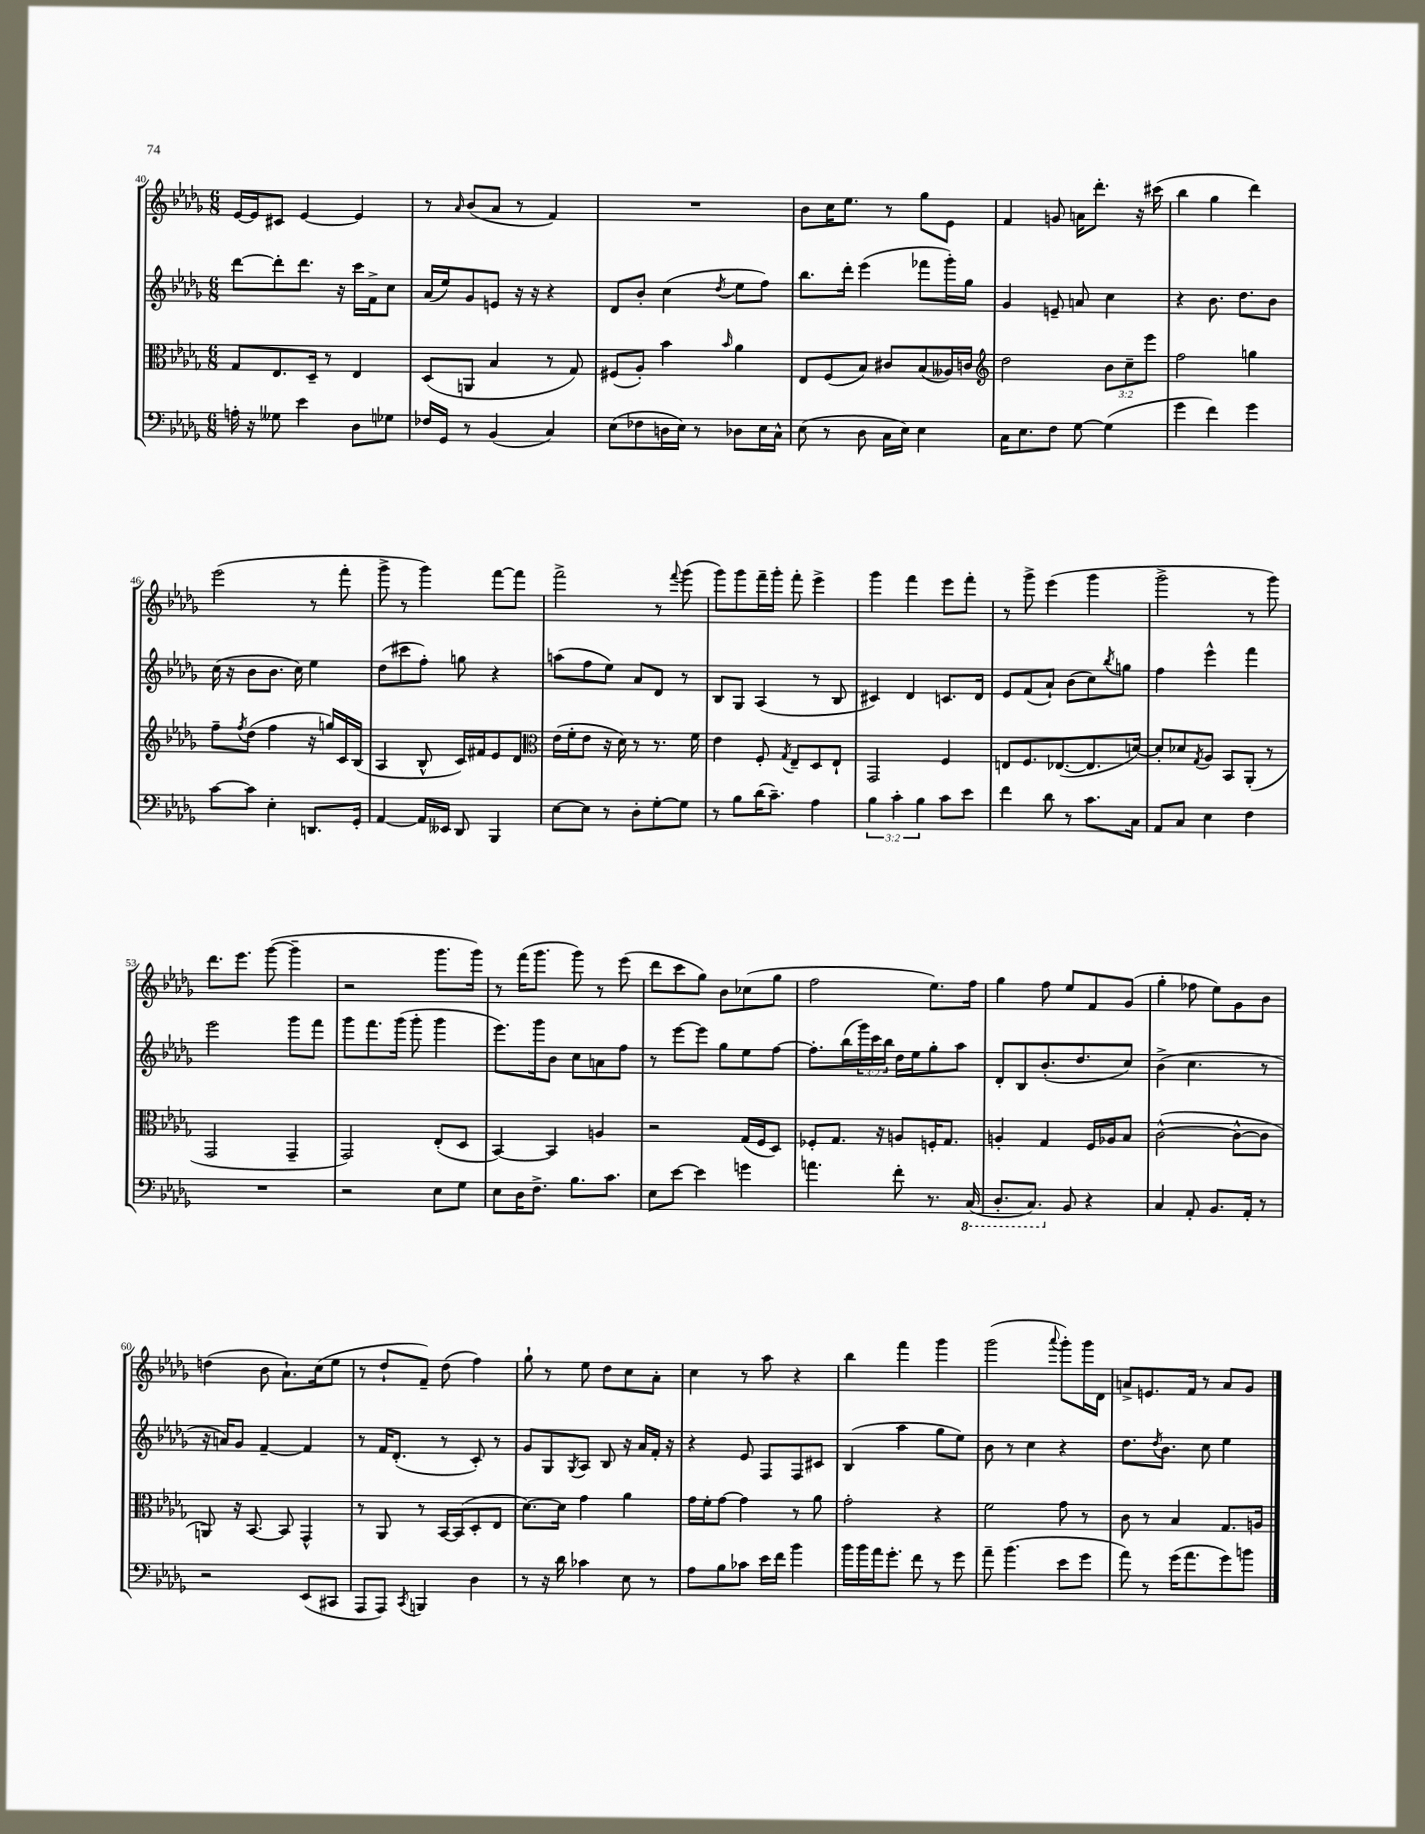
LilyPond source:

<<
\new StaffGroup <<
\new Staff = "s0" {
    \clef treble \key des \major \numericTimeSignature \time 6/8
    ees'16~ ees'16 cis'8 ees'4~ ees'4 |
    r8 \grace { aes'16 } bes'8( aes'8 r8 f'4) |
    R2. |
    bes'8 c''16 ees''8. r8 ges''8 ees'8 |
    f'4 g'8 a'16 des'''8.-. r16 cis'''16( |
    bes''4 ges''4 des'''4) |
    ees'''2( r8 f'''8-. |
    ges'''8-> r8 ges'''4) f'''8~ f'''8 |
    f'''2-> r8 \appoggiatura { f'''8 } ges'''8( |
    ges'''8) ges'''8 f'''16-- ges'''16-. f'''8-. ees'''4-> |
    ges'''4 f'''4 ees'''8 f'''8-. |
    r8 ges'''8-> ees'''4( ges'''4 |
    ges'''2-> r8 ges'''8) |
    des'''8. ees'''8. ges'''8~( ges'''4-- |
    r2 ges'''8. ges'''16) |
    r8 f'''16( ges'''8. ges'''8) r8 ees'''8( |
    des'''8 c'''8 ges''8) bes'8 ces''8( ges''8 |
    f''2 ees''8.) f''16 |
    ges''4 f''8 ees''8 f'8 ges'8( |
    ges''4-. fes''8 ees''8) ges'8 bes'8 |
    d''4( bes'8 aes'8.-!) c''16( ees''8 |
    r8 des''8-! f'8--) des''8( f''4) |
    ges''8-! r8 ees''8 des''8 c''8 aes'8-. |
    c''4 r8 aes''8 r4 |
    bes''4 f'''4 ges'''4 |
    ges'''2( \appoggiatura { aes'''8 } ges'''8-.) ges'''16 des'16 |
    a'8-> e'8. f'16 r8 a'8 ges'8 \bar "|." |
}
\new Staff = "s1" {
    \clef treble \key des \major \numericTimeSignature \time 6/8 \override Staff.TupletNumber.text = #tuplet-number::calc-fraction-text
    des'''8~ des'''8-. des'''8. r16 c'''16 f'16-> c''8 |
    aes'16( ees''16) ges'8 e'8 r16 r16 r4 |
    des'8 bes'8-. c''4( \acciaccatura { des''8 } ees''8 f''8) |
    bes''8. des'''16-. ees'''4( fes'''8 ges'''16-.) ges''16 |
    ges'4 e'8-- a'8 c''4 |
    r4 bes'8. des''8. bes'8 |
    c''16( r16 bes'8 bes'8. c''16) ees''4 |
    des''8( cis'''8 f''8-.) g''8 r4 |
    a''8( f''8 ees''8) aes'8 des'8 r8 |
    bes8 ges8 aes4( r8 bes8 |
    cis'4) des'4 c'8. des'16 |
    ees'8 f'8( aes'8-!) bes'8( c''8) \acciaccatura { bes''8 } g''8 |
    f''4 ees'''4-^ f'''4 |
    ees'''2 ges'''8 f'''8 |
    ges'''8 f'''8. ges'''16( ges'''8-. ges'''4 |
    ees'''8.) ges'''16 bes'8 c''8 a'8 f''8 |
    r8 ees'''8~ ees'''8 ges''8 ees''8 f''8~ |
    f''8.-. bes''16( \tuplet 3/2 { ges'''16) c'''16 bes''16 } des''16 ees''16 ges''8-. aes''8 |
    des'8-. bes8 bes'8.-.( des''8. c''8) |
    bes'4->( c''4. r8 |
    r16 a'16) ges'8 f'4~-- f'4 |
    r8 f'16 des'8.-.( r8 c'8-.) r8 |
    ges'8 ges8 \acciaccatura { ges8 } aes8 bes8 r16 aes'16 f'16-. r16 |
    r4 ees'8 f8 f8 cis'8 |
    bes4( aes''4 ges''8 ees''8) |
    bes'8 r8 c''4 r4 |
    des''8. \acciaccatura { des''8 } bes'8. c''8 ees''4 \bar "|." |
}
\new Staff = "s2" {
    \clef alto \key des \major \numericTimeSignature \time 6/8 \override Staff.TupletNumber.text = #tuplet-number::calc-fraction-text
    ges8 ees8. des16-- r8 ees4 |
    des8( a,8 bes4 r8 ges8) |
    fis8( aes8-.) bes'4 \grace { bes'16 } aes'4 |
    ees8 f8( bes8) cis'8 bes8( aeses16) c'16 |
    \clef treble des''2 \tuplet 3/2 { bes'8 c''8-- ees'''8 } |
    f''2 g''4 |
    f''8-- \acciaccatura { f''8 } des''8( f''4 r16 g''16) c'16 bes16( |
    aes4 bes8-^ c'16) fis'16 ees'8 des'8 |
    \clef alto ees'16( f'16-. ees'8 r16 des'16) r8 r8. f'16 |
    ees'4 f8-. \acciaccatura { ges8 } ees8-- des8 ees8-! |
    ges,2 f4 |
    e8 f8. ees8.~( ees8. d'16~) |
    d'8-. des'8 \acciaccatura { ges8 } aes8 bes,8 aes,8-.( r8 |
    ges,2 ges,4-- |
    ges,2) ees8-.( des8 |
    bes,4~) bes,4 a4 |
    r2 ges16( f16 des8) |
    fes8-. ges8. r16 a8 f16-. ges8. |
    a4-. ges4 f16 aes16 bes8 |
    c'2~-^( c'8~-^ c'8 |
    a,8) r16 bes,8.~ bes,8 ges,4-^ |
    r8 aes,8 r8 bes,16~ bes,16( des8-. ees8 |
    des'8.~) des'16 ges'4 aes'4 |
    ges'16 f'16-. ges'8~ ges'4 r8 aes'8 |
    ges'2-. r4 |
    f'2 ges'8 r8 |
    c'8 r8 bes4 ges8. a16 \bar "|." |
}
\new Staff = "s3" {
    \clef bass \key des \major \numericTimeSignature \time 6/8 \override Staff.TupletNumber.text = #tuplet-number::calc-fraction-text
    a16-. r16 geses8 ees'4 des8 ges8 |
    fes16 ges,16 r8 bes,4( c4) |
    ees8( fes8 d16 ees16) r8 des8 ees16 c16-^ |
    ees8( r8 des8 c16 ees16) ees4 |
    c16 ees8. f8 ges8~ ges4( |
    ges'4 f'4) ges'4 |
    c'8~ c'8 ees4-. d,8. ges,16-. |
    aes,4~ aes,16 eeses,16 des,8 bes,,4 |
    ees8~ ees8 r8 des8-. ges8~-. ges8 |
    r8 bes8 des'16( c'8.--) aes4 |
    \tuplet 3/2 { bes4 c'4-. bes4 } c'8 ees'8 |
    f'4 des'8 r8 c'8. c16 |
    aes,8 c8 ees4 f4 |
    R2. |
    r2 ees8 ges8 |
    ees8 des16 f8.-> bes8. c'8. |
    ees8 ees'8~ ees'4 g'4 |
    a'4. f'8-. r8. \ottava #-1 c,16( |
    des,8.-. c,8.) \ottava #0 bes,8 r4 |
    c4 aes,8-. bes,8. aes,16-. r8 |
    r2 ees,8( cis,8 |
    aes,,8 aes,,8) \acciaccatura { c,8 } b,,4 des4 |
    r8 r16 des'16 ces'4 ees8 r8 |
    aes8 bes8 ces'8 ees'16 f'16 bes'4 |
    bes'16 bes'16 aes'16 ges'8.-. f'8 r8 ges'8 |
    aes'8-- bes'4.( ees'8 ges'8 |
    aes'8) r8 ges'16( aes'8. ges'8) b'8 \bar "|." |
}
>>
>>
\layout { \context { \Score currentBarNumber = #40 } }
